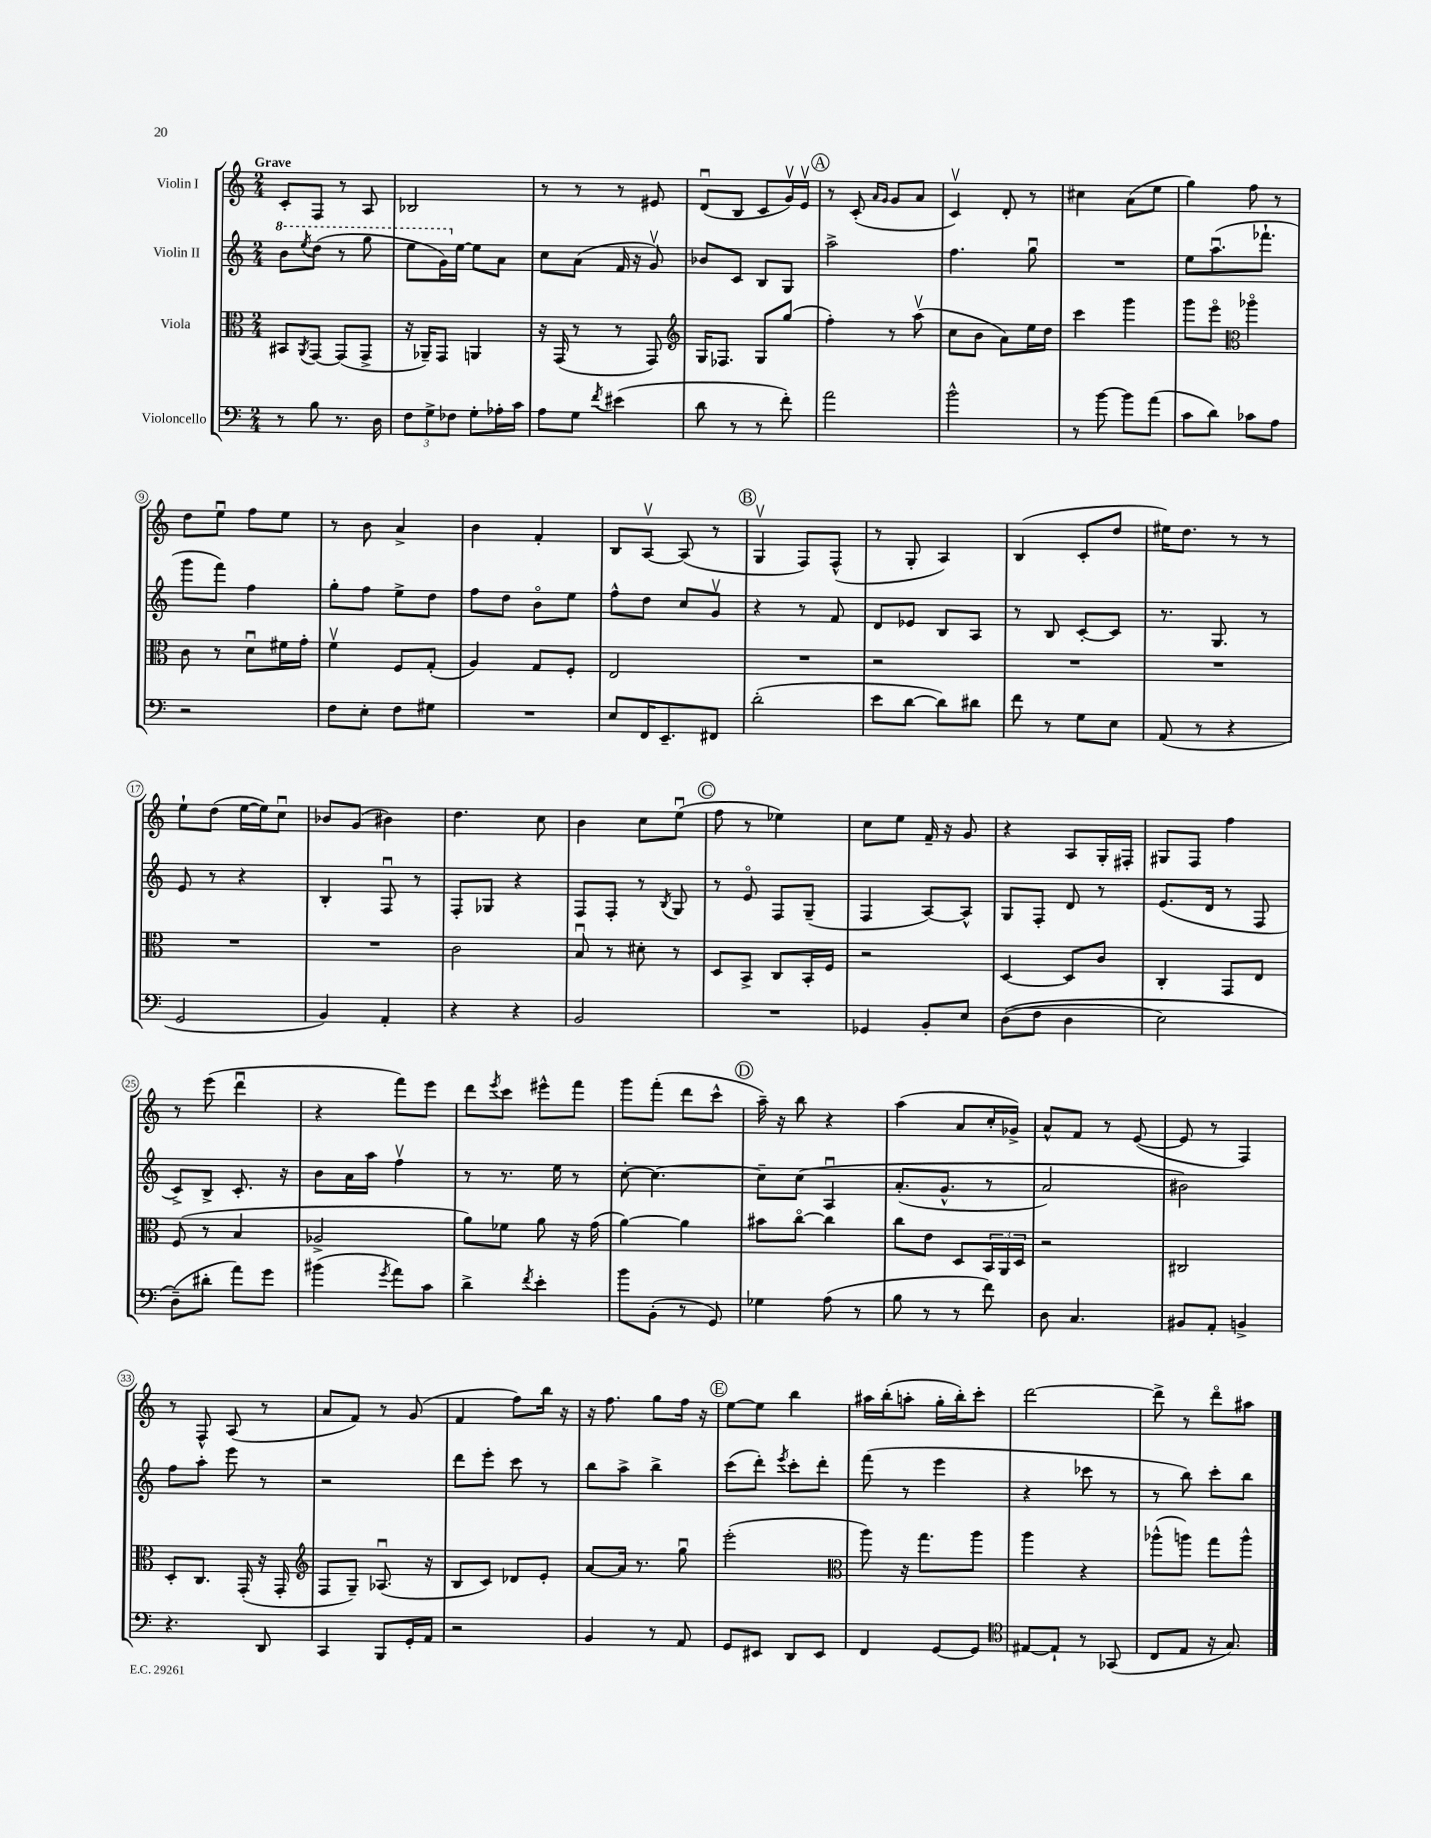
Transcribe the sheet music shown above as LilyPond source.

<<
\new StaffGroup <<
\new Staff = "s0" \with { instrumentName = "Violin I" } {
    \clef treble \key c \major \numericTimeSignature \time 2/4 \tempo "Grave"
    c'8-. f8 r8 a8 |
    bes2 |
    r8 r8 r8 eis'8 |
    d'8\downbow( b8 c'8 g'16\upbow) e'16\upbow |
    \mark \markup { \circle "A" } r8 c'8-.( \grace { a'16 g'16 } g'8 a'8 |
    c'4\upbow) d'8-. r8 |
    cis''4 a'8( e''8 |
    g''4) f''8 r8 |
    d''8 e''8\downbow f''8 e''8 |
    r8 b'8 a'4-> |
    b'4 f'4-. |
    b8 a8~\upbow a8( r8 |
    \mark \markup { \circle "B" } g4\upbow f8) f8-^( |
    r8 g8-. a4) |
    b4( c'8-. d''8 |
    eis''16) d''8. r8 r8 |
    e''8-! d''8( e''16~ e''16) c''8\downbow |
    bes'8 g'8( bis'4) |
    d''4. c''8 |
    b'4 c''8 e''8\downbow( |
    \mark \markup { \circle "C" } f''8 r8 ees''4) |
    c''8 e''8 f'16-- r16 g'8 |
    r4 a8 g16-. fis16-. |
    gis8 f8 f''4 |
    r8 e'''8( d'''4\downbow |
    r4 f'''8) e'''8 |
    d'''8 \acciaccatura { e'''8 } c'''8 eis'''8-^ f'''8 |
    g'''8 f'''8-.( d'''8 c'''8-^ |
    \mark \markup { \circle "D" } a''16--) r16 b''8 r4 |
    a''4( a'8 c''16-. ges'16->) |
    a'8-^ f'8 r8 e'8~( |
    e'8 r8 f4) |
    r8 f8-^ a8( r8 |
    a'8 f'8) r8 g'8( |
    f'4 f''8) b''16 r16 |
    r16 f''8. g''8 f''16 r16 |
    \mark \markup { \circle "E" } e''8~ e''8 b''4 |
    ais''16 b''16-.( a''8-. g''16-. b''16-.) c'''8-. |
    d'''2~ |
    d'''8-> r8 d'''8\flageolet ais''8 \bar "|." |
}
\new Staff = "s1" \with { instrumentName = "Violin II" } {
    \clef treble \key c \major \numericTimeSignature \time 2/4
    \ottava #1 b''8 \acciaccatura { e'''8 } d'''8( r8 g'''8 |
    e'''8 g''16) \ottava #0 e''16~ e''8 a'8 |
    c''8 a'8( f'16 r16 g'8\upbow) |
    bes'8 c'8 b8 g8 |
    \mark \markup { \circle "A" } a''2-> |
    f''4. g''8\downbow |
    R2 |
    e''8 a''8.\downbow( fes'''8.-! |
    g'''8 f'''8) f''4 |
    g''8-. f''8 e''8-> d''8 |
    f''8 d''8 b'8\flageolet e''8 |
    f''8-^ d''8 c''8 g'8\upbow |
    \mark \markup { \circle "B" } r4 r8 f'8 |
    d'8 ees'8 b8 a8 |
    r8 b8 c'8~-. c'8 |
    r8. g8. r8 |
    e'8 r8 r4 |
    b4-. f8\downbow r8 |
    f8-. ges8 r4 |
    f8 f8-. r8 \acciaccatura { b8 } g8 |
    \mark \markup { \circle "C" } r8 e'8\flageolet f8 g8--( |
    f4 a8~) a8-^ |
    g8 f8-. d'8 r8 |
    e'8.( d'16 r8 f8 |
    c'8->) b8-> c'8.-. r16 |
    b'8 a'16 a''16 f''4\upbow |
    r8 r8. e''16 r8 |
    c''8~-. c''4.~ |
    \mark \markup { \circle "D" } c''8-- c''8\( a4\downbow |
    a'8.-.( g'8.-^ r8 |
    a'2) |
    bis'2\) |
    f''8 a''8-. e'''8 r8 |
    r2 |
    d'''8 e'''8-. c'''8 r8 |
    b''8 a''8-> b''4-> |
    \mark \markup { \circle "E" } c'''8( d'''8-.) \acciaccatura { e'''8 } c'''8-. d'''8-. |
    f'''8( r8 e'''4 |
    r4 ces'''8 r8 |
    r8 b''8) c'''8-. b''8 \bar "|." |
}
\new Staff = "s2" \with { instrumentName = "Viola" } {
    \clef alto \key c \major \numericTimeSignature \time 2/4
    bis,8 \acciaccatura { a,8 } g,8~ g,8( g,8-> |
    r16 aes,16--) g,8 a,4 |
    r16 g,16( r8 r8 g,8) |
    \clef treble g16 fes8. g8 g''8( |
    \mark \markup { \circle "A" } f''4-.) r8 a''8\upbow( |
    c''8 b'8 a'8) e''16 d''16 |
    c'''4 g'''4 |
    g'''8 e'''8\flageolet \clef alto aes''4\flageolet |
    c'8 r8 d'8\downbow fis'16 g'16-. |
    f'4\upbow f8 g8-.( |
    a4) g8 f8-. |
    e2 |
    \mark \markup { \circle "B" } R2 |
    r2 |
    R2 |
    R2 |
    R2 |
    R2 |
    c'2 |
    b8\downbow r8 dis'8-. r8 |
    \mark \markup { \circle "C" } d8 b,8-> c8 b,16-. f16 |
    r2 |
    d4~ d8 c'8 |
    c4-. g,8 e8 |
    f8( r8 b4 |
    aes2-> |
    a'8) fes'8 a'8 r16 g'16( |
    a'4~) a'4 |
    \mark \markup { \circle "D" } bis'8 c''8~\flageolet c''4 |
    c''8 e'8 d8 \tuplet 3/2 { b,16 a,16 d16 } |
    r2 |
    cis2 |
    d8-. c8. g,16-.( r16 g,16-. |
    \clef treble f8 g8--) aes8.\downbow( r16 |
    b8 c'8) des'8 e'8-. |
    a'8~ a'16 r8. g''8\downbow |
    \mark \markup { \circle "E" } e'''2-.( |
    \clef alto a''8) r16 g''8. a''8 |
    a''4 r4 |
    aes''8-^( a''8) g''8 a''8-^ \bar "|." |
}
\new Staff = "s3" \with { instrumentName = "Violoncello" } {
    \clef bass \key c \major \numericTimeSignature \time 2/4
    r8 b8 r8. d16 |
    \tuplet 3/2 { f8 g8-> fes8 } g8-. aes16-. c'16 |
    a8 g8 \acciaccatura { f'8 } eis'4( |
    d'8 r8 r8 f'8-.) |
    \mark \markup { \circle "A" } a'2 |
    b'2-^ |
    r8 b'8~ b'8 a'8( |
    c'8 d'8) ces'8 a8 |
    r2 |
    f8 e8-. f8 gis8 |
    R2 |
    e8 f,16 e,8.-- fis,8 |
    \mark \markup { \circle "B" } d'2-.( |
    e'8 d'8~ d'8) dis'8 |
    f'8 r8 g8 e8 |
    a,8( r8 r4 |
    g,2 |
    b,4) a,4-. |
    r4 r4 |
    b,2 |
    \mark \markup { \circle "C" } R2 |
    ges,4 b,8-. e8 |
    d8(\( f8 d4 |
    e2) |
    d8--(\) dis'8-. a'8) g'8 |
    bis'4( \acciaccatura { g'8 } a'8) c'8 |
    d'4-> \acciaccatura { f'8 } e'4-. |
    b'8 b,8-.( r8 g,8) |
    \mark \markup { \circle "D" } ges4 a8( r8 |
    b8 r8 r8 f'8) |
    d8 c4. |
    bis,8 a,8-. b,4-> |
    r4. d,8 |
    c,4 b,,8 g,16-. a,16 |
    r2 |
    b,4 r8 a,8 |
    \mark \markup { \circle "E" } g,8 eis,8 d,8 eis,8 |
    f,4 g,8~ g,8 |
    \clef tenor eis8~ eis8-! r8 ges,8( |
    c8 e8 r16 g8.) \bar "|." |
}
>>
>>
\layout { \context { \Score \override BarNumber.stencil = #(make-stencil-circler 0.1 0.3 ly:text-interface::print) } }
